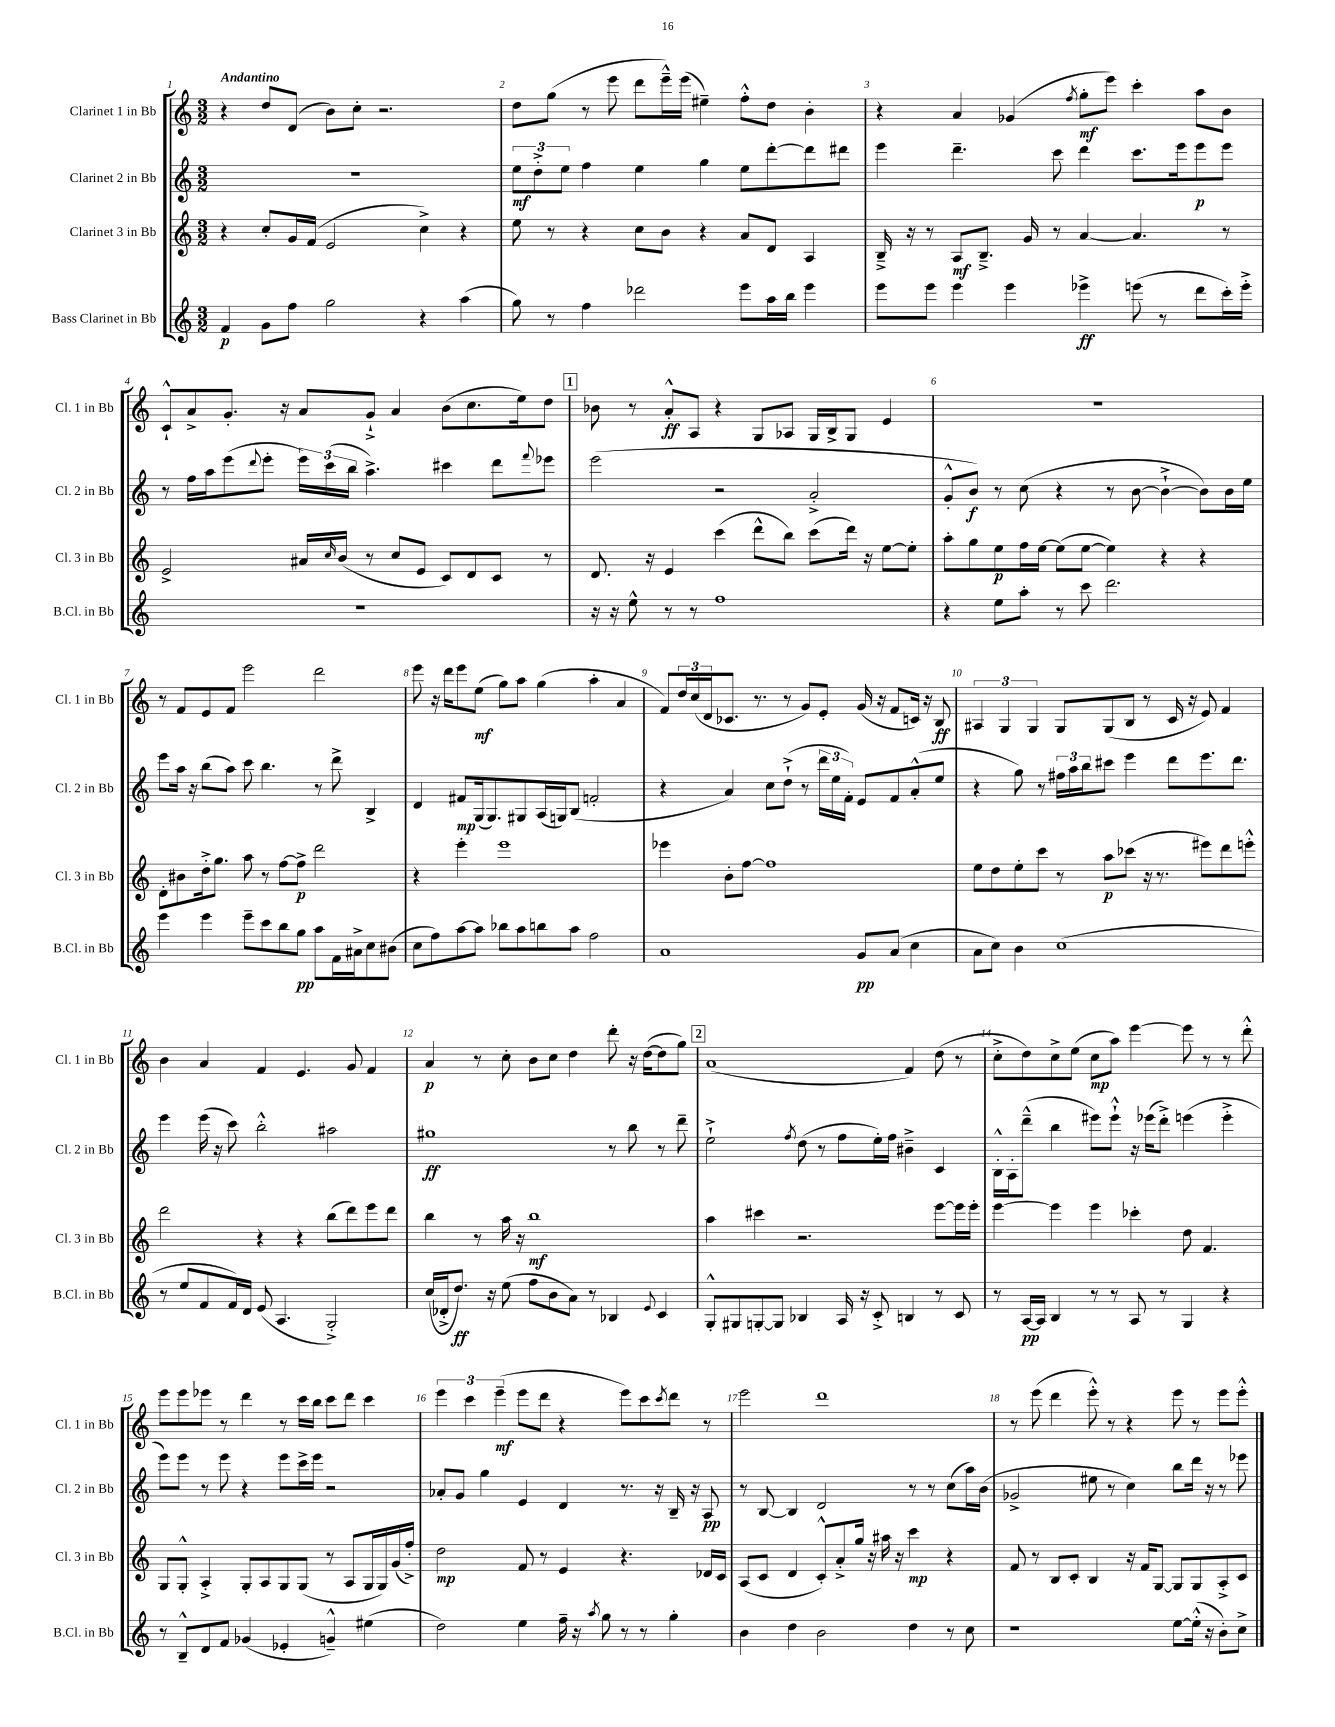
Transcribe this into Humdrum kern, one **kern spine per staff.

**kern	**dynam	**kern	**dynam	**kern	**dynam	**kern	**dynam
*part4	*part4	*part3	*part3	*part2	*part2	*part1	*part1
*staff4	*staff4	*staff3	*staff3	*staff2	*staff2	*staff1	*staff1
*I"Bass Clarinet in Bb	*	*I"Clarinet 3 in Bb	*	*I"Clarinet 2 in Bb	*	*I"Clarinet 1 in Bb	*
*I'B.Cl. in Bb	*	*I'Cl. 3 in Bb	*	*I'Cl. 2 in Bb	*	*I'Cl. 1 in Bb	*
*clefG2	*	*clefG2	*	*clefG2	*	*clefG2	*
*k[]	*	*k[]	*	*k[]	*	*k[]	*
*M3/2	*	*M3/2	*	*M3/2	*	*M3/2	*
=1	=1	=1	=1	=1	=1	=1	=1
!	!	!	!	!	!	!LO:TX:a:B:t=Andantino	!
4f/	p	4r	.	1.r	.	4r	.
8g\L	.	8cc'/L	.	.	.	8dd/L	.
8ff\J	.	16g/L	.	.	.	(8d/J	.
.	.	(16f/JJ	.	.	.	.	.
2gg\	.	2e/	.	.	.	8b\L)	.
.	.	.	.	.	.	8cc'\J	.
.	.	.	.	.	.	2.r	.
4r	.	4cc^\)	.	.	.	.	.
(4aa\	.	4r	.	.	.	.	.
=2	=2	=2	=2	=2	=2	=2	=2
8gg\)	.	8ee\	.	12ee\L	mf	8dd\L	.
.	.	.	.	12dd'^\	.	.	.
8r	.	8r	.	.	.	(8gg\J	.
.	.	.	.	12ee\J	.	.	.
4ff\	.	4r	.	4ff\	.	8r	.
.	.	.	.	.	.	8eee\	.
2ddd-X\	.	8cc\L	.	4ee\	.	8ddd\L	.
.	.	8b\J	.	.	.	16eee~^^\L)	.
.	.	.	.	.	.	(16eee\JJ	.
.	.	4r	.	4gg\	.	4ee#X~\)	.
8eee\L	.	8a/L	.	8ee\L	.	8ff'^^\L	.
16aa\L	.	8d/J	.	[8ddd'\	.	8dd\J	.
16bb\JJ	.	.	.	.	.	.	.
4eee\	.	4A/	.	8ddd\]	.	4b'\	.
.	.	.	.	8ddd#X\J	.	.	.
=3	=3	=3	=3	=3	=3	=3	=3
8eee\L	.	16B~^/	.	4eee\	.	4r	.
.	.	16r	.	.	.	.	.
8eee\J	.	8r	.	.	.	.	.
4eee\	.	8A/L	mf	4.ddd~\	.	4a/	.
.	.	8.B~^/J	.	.	.	.	.
4eee\	.	.	.	.	.	(4g-X/	.
.	.	16g/	.	.	.	.	.
.	.	8r	.	8ccc\	.	.	.
.	.	.	.	.	.	8qff/	.
4eee-X^\	ff	[4a/	.	4ddd\	.	8gg'\L	mf
.	.	.	.	.	.	8eee\J)	.
(8eeen\	.	4.a/]	.	8.ccc\L	.	4ccc'\	.
8r	.	.	.	.	.	.	.
.	.	.	.	16eee\k	.	.	.
8ddd\L	.	.	.	8eee\	p	8aa\L	.
16ccc'\L)	.	8r	.	8eee\J	.	8b\J	.
16eee'^\JJ	.	.	.	.	.	.	.
!!LO:LB:g=z
=4	=4	=4	=4	=4	=4	=4	=4
1.r	.	2e^/	.	8r	.	8c`^^/L	.
.	.	.	.	16ff\LL	.	8a^/	.
.	.	.	.	16aa\J	.	.	.
.	.	.	.	(8eee\	.	8.g'/J	.
.	.	.	.	8qqddd/	.	.	.
.	.	.	.	8eee'\J	.	.	.
.	.	.	.	.	.	16r	.
.	.	16a#X/LL	.	24eee\LL)	.	8a/L	.
.	.	.	.	(24ccc\	.	.	.
.	.	16qqcc/	.	.	.	.	.
.	.	(16b/JJ	.	.	.	.	.
.	.	.	.	24bb\JJ	.	.	.
.	.	8r	.	4.aa^\)	.	8g`^/J	.
.	.	8cc/L	.	.	.	4a/	.
.	.	8e/J	.	.	.	.	.
.	.	8c/L)	.	4ccc#X\	.	(8b\L	.
.	.	8d/	.	.	.	8.cc\	.
.	.	8c/J	.	8ddd\L	.	.	.
.	.	.	.	.	.	16ee\k)	.
.	.	.	.	8qqfff/	.	.	.
.	.	8r	.	8eee-X\J	.	8dd\J	.
!!LO:REH:place=s1:t=1
=5	=5	=5	=5	=5	=5	=5	=5
16r	.	8.d/	.	(2eee\	.	8b-X\	.
16r	.	.	.	.	.	.	.
8ee^^\	.	.	.	.	.	8r	.
.	.	16r	.	.	.	.	.
8r	.	4e/	.	.	.	8a'^^/L	ff
8r	.	.	.	.	.	8A/J	.
1ff	.	(4ccc\	.	2r	.	4r	.
.	.	8ddd^^\L	.	.	.	8G/L	.
.	.	8bb\J)	.	.	.	8A-X/J	.
.	.	(8ccc\L	.	2a'^/	.	16G/LL	.
.	.	.	.	.	.	16B^/J	.
.	.	16ddd\Jk)	.	.	.	8G/J	.
.	.	16r	.	.	.	.	.
.	.	[8ee\L	.	.	.	4e/	.
.	.	8ee'\J]	.	.	.	.	.
=6	=6	=6	=6	=6	=6	=6	=6
4r	.	8aa'\L	.	8g'^^/L	.	1.r	.
.	.	8gg\	.	8b/J)	f	.	.
8ee\L	.	8ee\	p	8r	.	.	.
8aa'\J	.	16ff\L	.	(8cc\	.	.	.
.	.	[16ee\JJ	.	.	.	.	.
8r	.	(8ee\L]	.	4r	.	.	.
8ccc\	.	[8ee\J	.	.	.	.	.
2.ddd\	.	4ee\])	.	8r	.	.	.
.	.	.	.	[8b\	.	.	.
.	.	4r	.	4b`^\_	.	.	.
.	.	4r	.	8b\L])	.	.	.
.	.	.	.	16b\L	.	.	.
.	.	.	.	16ee\JJ	.	.	.
!!LO:LB:g=z
=7	=7	=7	=7	=7	=7	=7	=7
4eee\	.	8d'\L	.	8eee\L	.	8r	.
.	.	8b#X\	.	16aa\Jk	.	8f/L	.
.	.	.	.	16r	.	.	.
4eee\	.	16dd'^\k	.	(8bb\L	.	8e/	.
.	.	8.gg\J	.	.	.	.	.
.	.	.	.	8aa\J)	.	8f/J	.
8eee~\L	.	8aa\	.	8ccc\	.	2eee\	.
8ccc\	.	8r	.	4.bb\	.	.	.
8bb\	.	[8ff\L	.	.	.	.	.
8gg\J	pp	8ff^\J]	p	.	.	.	.
8aa\L	.	2ddd\	.	8r	.	2ddd\	.
16f\L	.	.	.	8ddd^\	.	.	.
16a#X^\J	.	.	.	.	.	.	.
8cc\	.	.	.	4B^/	.	.	.
(8b#X\J	.	.	.	.	.	.	.
=8	=8	=8	=8	=8	=8	=8	=8
8cc\L	.	4r	.	4d/	.	8eee\	.
8ff\)	.	.	.	.	.	16r	.
.	.	.	.	.	.	16ddd\KL	.
[8aa\	.	4eee'\	.	8f#X/L	mp	8eee\	.
8aa\J]	.	.	.	(16G/k	.	(8ee\J	mf
.	.	.	.	8.G/)	.	.	.
8bb-X\L	.	1eee	.	.	.	8gg\L)	.
8aa\	.	.	.	8G#X/	.	8aa\J	.
8bbn\	.	.	.	(16A/L	.	(4gg\	.
.	.	.	.	16Gn/J)	.	.	.
8aa\J	.	.	.	(8B/J	.	.	.
2ff\	.	.	.	2fn'/	.	4aa'\	.
.	.	.	.	.	.	4a/	.
=9	=9	=9	=9	=9	=9	=9	=9
1a	.	4eee-X\	.	4r	.	8f/L)	.
.	.	.	.	.	.	24dd/L	.
.	.	.	.	.	.	(24cc/	.
.	.	.	.	.	.	24d/J	.
.	.	8b'\L	.	4a/)	.	8.c-X/J	.
.	.	[8ff\J	.	.	.	.	.
.	.	.	.	.	.	8.r	.
.	.	1ff]	.	8cc\L	.	.	.
.	.	.	.	(8dd`^\J	.	8r	.
.	.	.	.	8r	.	8g/L)	.
.	.	.	.	24ddd\LL	.	8e'/J	.
.	.	.	.	24ee\	.	.	.
.	.	.	.	24f'\JJ)	.	.	.
8g/L	pp	.	.	8e/L	.	(16g/	.
.	.	.	.	.	.	16r	.
(8a/J	.	.	.	8f/	.	8f/L	.
4cc\	.	.	.	(8a'^^/	.	16cn/Jk)	.
.	.	.	.	.	.	16r	.
.	.	.	.	8ee/J	.	8B/	ff
=10	=10	=10	=10	=10	=10	=10	=10
8a\L	.	8ee\L	.	4r	.	6A#X/	.
8cc\J)	.	8dd\	.	.	.	.	.
.	.	.	.	.	.	6G/	.
4b\	.	8ee'\	.	8gg\)	.	.	.
.	.	.	.	.	.	6G/	.
.	.	8ccc\J	.	8r	.	.	.
(1cc	.	8r	.	24ff#X\LL	.	8G/L	.
.	.	.	.	24aa\	.	.	.
.	.	.	.	24bb\J	.	.	.
.	.	8aa\L	p	8ccc#X\J	.	(8G/	.
.	.	(8ccc-X\J	.	4eee\	.	8B/J	.
.	.	16r	.	.	.	8r	.
.	.	8.r	.	.	.	.	.
.	.	.	.	8ddd\L	.	16c/	.
.	.	.	.	.	.	16r	.
.	.	8eee#X\L)	.	8.eee\	.	8e/)	.
.	.	8ddd\	.	.	.	4f/	.
.	.	.	.	8.ddd\J	.	.	.
.	.	8eeen'^^\J	.	.	.	.	.
!!LO:LB:g=z
=11	=11	=11	=11	=11	=11	=11	=11
8r	.	2ddd\	.	4eee\	.	4b\	.
8ee/L	.	.	.	.	.	.	.
8f/	.	.	.	(16eee\	.	4a/	.
.	.	.	.	16r	.	.	.
16f/L)	.	.	.	8ccc\)	.	.	.
16d/JJ	.	.	.	.	.	.	.
(8e/	.	4r	.	2bb'^^\	.	4f/	.
4.A/	.	.	.	.	.	.	.
.	.	4r	.	.	.	4.e/	.
2G'^/)	.	(8bb\L	.	2aa#X\	.	.	.
.	.	8ddd\)	.	.	.	8g/	.
.	.	8eee\	.	.	.	4f/	.
.	.	8ddd\J	.	.	.	.	.
=12	=12	=12	=12	=12	=12	=12	=12
(16cc/LL	.	4bb\	.	1gg#X	ff	4a/	p
16d-X'^/J	.	.	.	.	.	.	.
8.dd/J)	ff	.	.	.	.	.	.
.	.	8r	.	.	.	8r	.
16r	.	.	.	.	.	.	.
(8ee\	.	16aa\	.	.	.	8cc'\	.
.	.	16r	.	.	.	.	.
8ff\L	.	1bb	mf	.	.	8b\L	.
8b\	.	.	.	.	.	8cc\J	.
8a\J)	.	.	.	.	.	4dd\	.
8r	.	.	.	.	.	.	.
4B-X/	.	.	.	8r	.	8ddd'\	.
.	.	.	.	8bb\	.	16r	.
.	.	.	.	.	.	([16dd\KL	.
8qqe/	.	.	.	.	.	.	.
4c/	.	.	.	8r	.	8dd\]	.
.	.	.	.	8ddd~\	.	8gg\J)	.
!!LO:REH:place=s1:t=2
=13	=13	=13	=13	=13	=13	=13	=13
8G'^^/L	.	4aa\	.	2ee`^\	.	(1a	.
8G#X/	.	.	.	.	.	.	.
[8Gn'/	.	4ccc#X\	.	.	.	.	.
8G/J]	.	.	.	.	.	.	.
.	.	.	.	8qff/	.	.	.
4B-X/	.	2.r	.	(8dd\	.	.	.
.	.	.	.	8r	.	.	.
16A/	.	.	.	8ff\L	.	.	.
16r	.	.	.	.	.	.	.
8c'^/	.	.	.	16ee'\L)	.	.	.
.	.	.	.	16ff\JJ	.	.	.
4Bn/	.	.	.	4b#X~^\	.	4f/)	.
8r	.	[8eee\L	.	4c/	.	(8dd\	.
8c/	.	16eee\L]	.	.	.	8r	.
.	.	16eee'\JJ	.	.	.	.	.
=14	=14	=14	=14	=14	=14	=14	=14
8r	.	[4eee\	.	16B'^^\LL	.	8cc'^\L	.
.	.	.	.	16A'\J	.	.	.
[16A/LL	pp	.	.	(8ddd~^^\J	.	8dd\)	.
16A/JJ]	.	.	.	.	.	.	.
4B/	.	4eee\]	.	4bb\	.	8cc^\	.
.	.	.	.	.	.	(8ee\J	.
8r	.	4eee\	.	8eee#X\L)	.	8cc\L	mp
8r	.	.	.	8eee#`^^\J	.	8aa\J)	.
8A/	.	4ccc-X'\	.	16r	.	[4eee\	.
.	.	.	.	(16eee-X\KL	.	.	.
8r	.	.	.	8ddd'^\J)	.	.	.
4G/	.	8dd\	.	(4eeen\	.	8eee\]	.
.	.	4.f/	.	.	.	8r	.
4r	.	.	.	4eee'^\	.	8r	.
.	.	.	.	.	.	8ddd'^^\	.
!!LO:LB:g=z
=15	=15	=15	=15	=15	=15	=15	=15
8r	.	8G/L	.	8eee\L)	.	8eee\L	.
8B~^^/L	.	8G'^^/J	.	8eee\J	.	8eee\	.
8d/	.	4A'^/	.	8r	.	8eee-X\J	.
8f/J	.	.	.	8eee\	.	8r	.
(4g-X/	.	8G'/L	.	4r	.	4ddd\	.
.	.	8A/	.	.	.	.	.
4e-X'/	.	8G/	.	8eee\L	.	8r	.
.	.	(8G/J	.	16ccc^\L	.	16ccc\LL	.
.	.	.	.	16eee\JJ	.	16bb\JJ	.
4gn~^^/)	.	8r	.	2r	.	8ccc\L	.
.	.	8A/L	.	.	.	8ddd\J	.
(4ee#X\	.	16G/L	.	.	.	4ccc\	.
.	.	16G/)	.	.	.	.	.
.	.	(16g/	.	.	.	.	.
.	.	16ff'^/JJ)	.	.	.	.	.
=16	=16	=16	=16	=16	=16	=16	=16
2dd\)	.	2dd\	mp	8a-X'/L	.	6eee\	.
.	.	.	.	8g/J	.	.	.
.	.	.	.	.	.	6ccc\	.
.	.	.	.	4gg\	.	.	.
.	.	.	.	.	.	(6eee~\	mf
4ee\	.	8f/	.	4e/	.	8eee\L	.
.	.	8r	.	.	.	8ddd\J	.
16ff~\	.	4e/	.	4d/	.	4r	.
16r	.	.	.	.	.	.	.
8qaa/	.	.	.	.	.	.	.
8gg\	.	.	.	.	.	.	.
8r	.	4.r	.	8.r	.	8eee\L)	.
8r	.	.	.	.	.	8ccc\	.
.	.	.	.	16r	.	.	.
.	.	.	.	.	.	8qccc/	.
4gg'\	.	.	.	16B~/	.	8ddd\J	.
.	.	.	.	16r	.	.	.
.	.	16d-X/LL	.	8A/	pp	8r	.
.	.	16c/JJ	.	.	.	.	.
=17	=17	=17	=17	=17	=17	=17	=17
4b\	.	(8A/L	.	8r	.	2eee\	.
.	.	8c/J	.	[8B/	.	.	.
4dd\	.	4d/	.	4B/]	.	.	.
2b\	.	8c'^^/L)	.	2d/	.	1ddd	.
.	.	8a'^/	.	.	.	.	.
.	.	16gg/Jk	.	.	.	.	.
.	.	16r	.	.	.	.	.
.	.	16aa#X\	.	.	.	.	.
.	.	16r	.	.	.	.	.
4dd\	.	4ccc\	mp	8r	.	.	.
.	.	.	.	8r	.	.	.
8r	.	4r	.	(8cc\L	.	.	.
8cc\	.	.	.	16aa\L)	.	.	.
.	.	.	.	(16b\JJ	.	.	.
=18	=18	=18	=18	=18	=18	=18	=18
1r	.	8f/	.	2g-X^/	.	8r	.
.	.	8r	.	.	.	(8eee\	.
.	.	8B/L	.	.	.	4ddd\	.
.	.	8c'/J	.	.	.	.	.
.	.	4B/	.	8ee#X\	.	8eee'^^\)	.
.	.	.	.	8r	.	8r	.
.	.	16r	.	4cc\)	.	4r	.
.	.	16f/KL	.	.	.	.	.
.	.	[8G/J	.	.	.	.	.
[8ee\L	.	8G/L]	.	8bb\L	.	8eee\	.
(16ee'^^\Jk]	.	8G/	.	16ddd\Jk	.	8r	.
16r	.	.	.	16r	.	.	.
8b'\L)	.	8A'^/	.	8r	.	8eee\L	.
8cc^\J	.	8c/J	.	8eee-X\	.	8eee'^^\J	.
==	==	==	==	==	==	==	==
*-	*-	*-	*-	*-	*-	*-	*-
